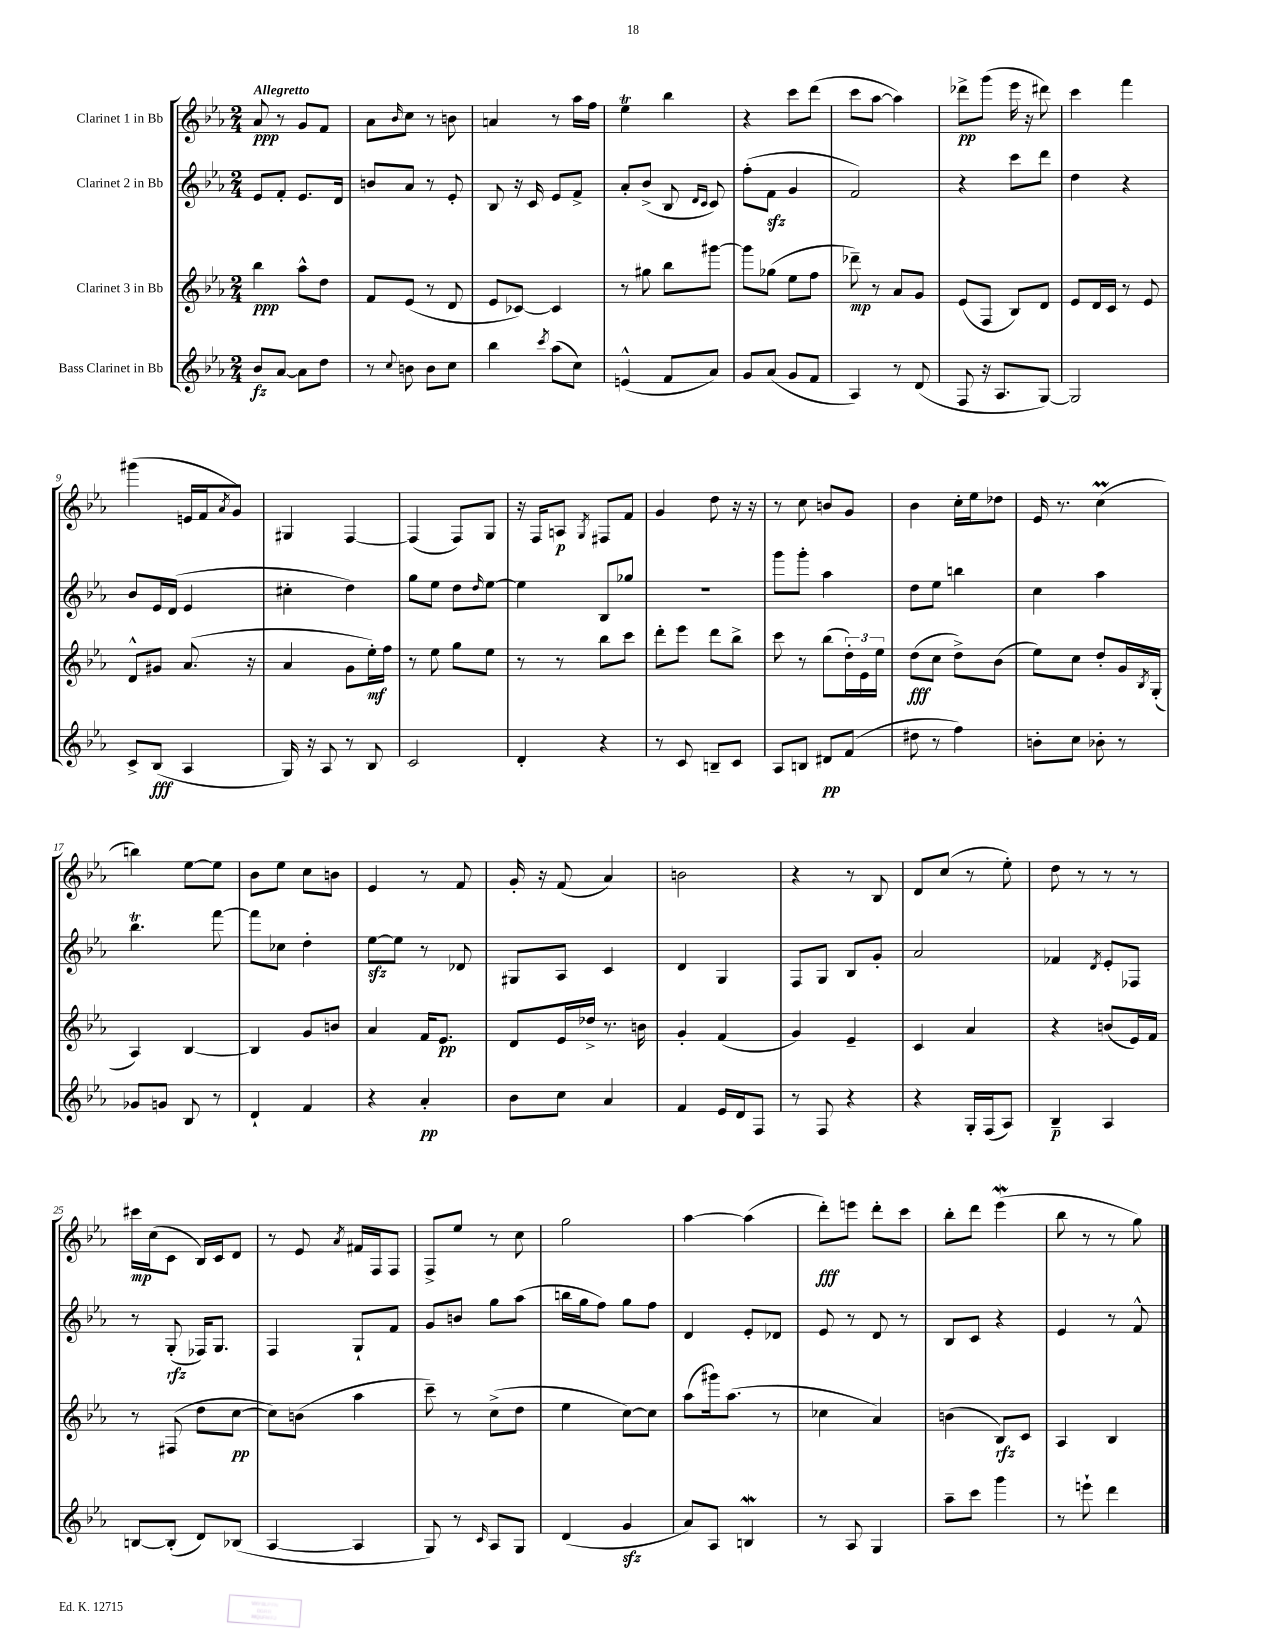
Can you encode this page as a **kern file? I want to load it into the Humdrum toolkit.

**kern	**kern	**kern	**kern
*staff4	*staff3	*staff2	*staff1
*clefG2	*clefG2	*clefG2	*clefG2
*k[b-e-a-]	*k[b-e-a-]	*k[b-e-a-]	*k[b-e-a-]
*M2/4	*M2/4	*M2/4	*M2/4
8b-/L	4bb-\	8e-/L	8a-/
[8a-/J	.	8f'/J	8r
8a-\]L	8aa-^^\L	8.e-/L	8g/L
8dd\J	8dd\J	.	8f/J
.	.	16d/Jk	.
=	=	=	=
8r	8f/L	8b/L	8a-\L
8qqcc/	.	.	16qqb-/
8b\	(8e-/J	8a-/J	8cc\J
8b\L	8r	8r	8r
8cc\J	8d/	8e-'/	8b\
=	=	=	=
4bb-\	8e-/L	8B-/	4a/
.	[8c-/J)	16r	.
.	.	16c/	.
8qccc/	.	.	.
(8aa-\L	4c-/]	8e-/L	8r
8cc\J)	.	8f^/J	16aa-\LL
.	.	.	16ff\JJ
=	=	=	=
(4e^^/	8r	8a-'/L	4ee-\
.	8gg#\	(8b-^/J	.
8f/L	8bb-\L	8B-/	4bb-\
.	.	16qqd/LL	.
.	.	16qqc/JJ	.
8a-/J)	[8ggg#\J	8c/)	.
=	=	=	=
8g/L	8ggg#\]L	(8ff'\L	4r
(8a-/J	(8gg-\J	8f\J	.
8g/L	8ee-\L	4g/	8ccc\L
8f/J	8ff\J	.	(8ddd\J
=	=	=	=
4A-/)	8ddd-~\)	2f/)	8ccc\L
.	8r	.	[8aa-\J
8r	8a-/L	.	4aa-\])
(8d/	8g/J	.	.
=	=	=	=
8F/	(8e-/L	4r	8ddd-^\L
16r	8F/J	.	(8ggg\J
8.A-/L	.	.	.
.	8B-/L)	8ccc\L	16eee-\
.	.	.	16r
[8G/J)	8d/J	8ddd\J	8ddd#\)
=	=	=	=
2G/]	8e-/L	4dd\	4ccc\
.	16d/L	.	.
.	16c/JJ	.	.
.	8r	4r	4fff\
.	8e-/	.	.
=	=	=	=
8c^/L	8d^^/L	8b-/L	(4ggg#\
(8B-/J	8g#/J	16e-/L	.
.	.	(16d/JJ	.
4A-/	(8.a-/	4e-/	16e/LL
.	.	.	16f/J
.	.	.	8qa-/
.	.	.	8g/J)
.	16r	.	.
=	=	=	=
16G/)	4a-/	4cc#'\	4G#/
16r	.	.	.
8A-/	.	.	.
8r	8g\L	4dd\)	[4F/
8B-/	16ee-'\L)	.	.
.	16ff\JJ	.	.
=	=	=	=
2c/	8r	8gg\L	(4F/]
.	8ee-\	8ee-\J	.
.	8gg\L	8dd\L	8F/L)
.	.	16qqdd/	.
.	8ee-\J	[8ee-\J	8G/J
=	=	=	=
4d'/	8r	4ee-\]	16r
.	.	.	16F/LK
.	8r	.	8A/J
.	.	.	8qG/
4r	8bb-\L	8B-/L	8F#/L
.	8ccc\J	8gg-/J	8f/J
=	=	=	=
8r	8ddd'\L	2r	4g/
8c/	8eee-\J	.	.
8B~/L	8ddd\L	.	8dd\
8c/J	8bb-^\J	.	16r
.	.	.	16r
=	=	=	=
8A-/L	8ccc\	8ggg\L	8r
8B/J	8r	8ggg'\J	8cc\
8d#/L	(8bb-\L	4aa-\	8b/L
(8f/J	24dd'\L)	.	8g/J
.	24e-\	.	.
.	24ee-\JJ	.	.
=	=	=	=
8dd#\	(8dd\L	8dd\L	4b-\
8r	8cc\J	8ee-\J	.
4ff\)	8dd^\L)	4bb\	16cc'\LL
.	.	.	16ee-\J
.	(8b-\J	.	8dd-\J
=	=	=	=
8b'\L	8ee-\L)	4cc\	16e-/
.	.	.	8.r
8cc\J	8cc\J	.	.
8b-'\	8dd'/L	4aa-\	(4cc\
8r	16g/L	.	.
.	8qB-/	.	.
.	(16G'/JJ	.	.
=	=	=	=
8g-/L	4A-/)	4.bb-\	4bb\)
8g/J	.	.	.
8B-/	[4B-/	.	[8ee-\L
8r	.	[8fff\	8ee-\]J
=	=	=	=
4d`/	4B-/]	8fff\]L	8b-\L
.	.	8cc-\J	8ee-\J
4f/	8g/L	4dd'\	8cc\L
.	8b/J	.	8b\J
=	=	=	=
4r	4a-/	[8ee-\L	4e-/
.	.	8ee-\]J	.
4a-'/	16f/LK	8r	8r
.	8.e-/J	.	.
.	.	8d-/	8f/
=	=	=	=
8b-\L	8d/L	8G#/L	16g'/
.	.	.	16r
8cc\J	16e-/L	8A-/J	(8f/
.	16dd-^/JJ	.	.
4a-/	8.r	4c/	4a-/)
.	16b\	.	.
=	=	=	=
4f/	4g'/	4d/	2b\
16e-/LL	(4f/	4G/	.
16d/J	.	.	.
8F/J	.	.	.
=	=	=	=
8r	4g/)	8F/L	4r
8F/	.	8G/J	.
4r	4e-~/	8B-/L	8r
.	.	8g'/J	8B-/
=	=	=	=
4r	4c/	2a-/	8d/L
.	.	.	(8cc/J
16G'/LL	4a-/	.	8r
(16F/J	.	.	.
8A-/J)	.	.	8ee-'\)
=	=	=	=
4B-~/	4r	4f-/	8dd\
.	.	.	8r
.	.	8qd/	.
4A-/	(8b/L	8e-'/L	8r
.	16e-/L)	8F-/J	8r
.	16f/JJ	.	.
=	=	=	=
[8B/L	8r	8r	16ccc#\LL
.	.	.	(16cc\J
(8B'/]J	(8F#/	(8G'/	8c\J
8d/L)	8dd\L	16F-/LK)	16B-/LL)
.	.	8.G/J	16c/J
(8B-/J	[8cc\J	.	8d/J
=	=	=	=
[4A-/	8cc\]L)	4F/	8r
.	(8b\J	.	8e-/
.	.	.	8qa-/
4A-/]	4aa-\	8G`/L	16f#/LL
.	.	.	16F/J
.	.	8f/J	8F/J
=	=	=	=
8G/)	8ccc~\)	8g/L	8F^/L
8r	8r	8b/J	8ee-/J
16qqc/	.	.	.
8A-/L	(8cc^\L	8gg\L	8r
8G/J	8dd\J	(8aa-\J	8cc\
=	=	=	=
(4d/	4ee-\	16bb\LL	2gg\
.	.	16gg\J	.
.	.	8ff\J)	.
4g/	[8cc\L)	8gg\L	.
.	8cc\]J	8ff\J	.
=	=	=	=
8a-/L)	(8aa-\L	4d/	[4aa-\
8A-/J	16ggg#\k)	.	.
.	(8.aa-\J	.	.
4B/	.	8e-'/L	(4aa-\]
.	8r	8d-/J	.
=	=	=	=
8r	4cc-\	8e-/	8ddd'\L)
8A-/	.	8r	8eee\J
4G/	4a-/)	8d/	8ddd'\L
.	.	8r	8ccc\J
=	=	=	=
8aa-~\L	(4b\	8B-/L	8bb-'\L
8ccc\J	.	8c/J	8ddd\J
4ggg\	8B-/L)	4r	(4eee-\
.	8c/J	.	.
=	=	=	=
8r	4A-/	4e-/	8bb-\
8eee`\	.	.	8r
4ddd\	4B-/	8r	8r
.	.	8f^^/	8gg\)
==	==	==	==
*-	*-	*-	*-
